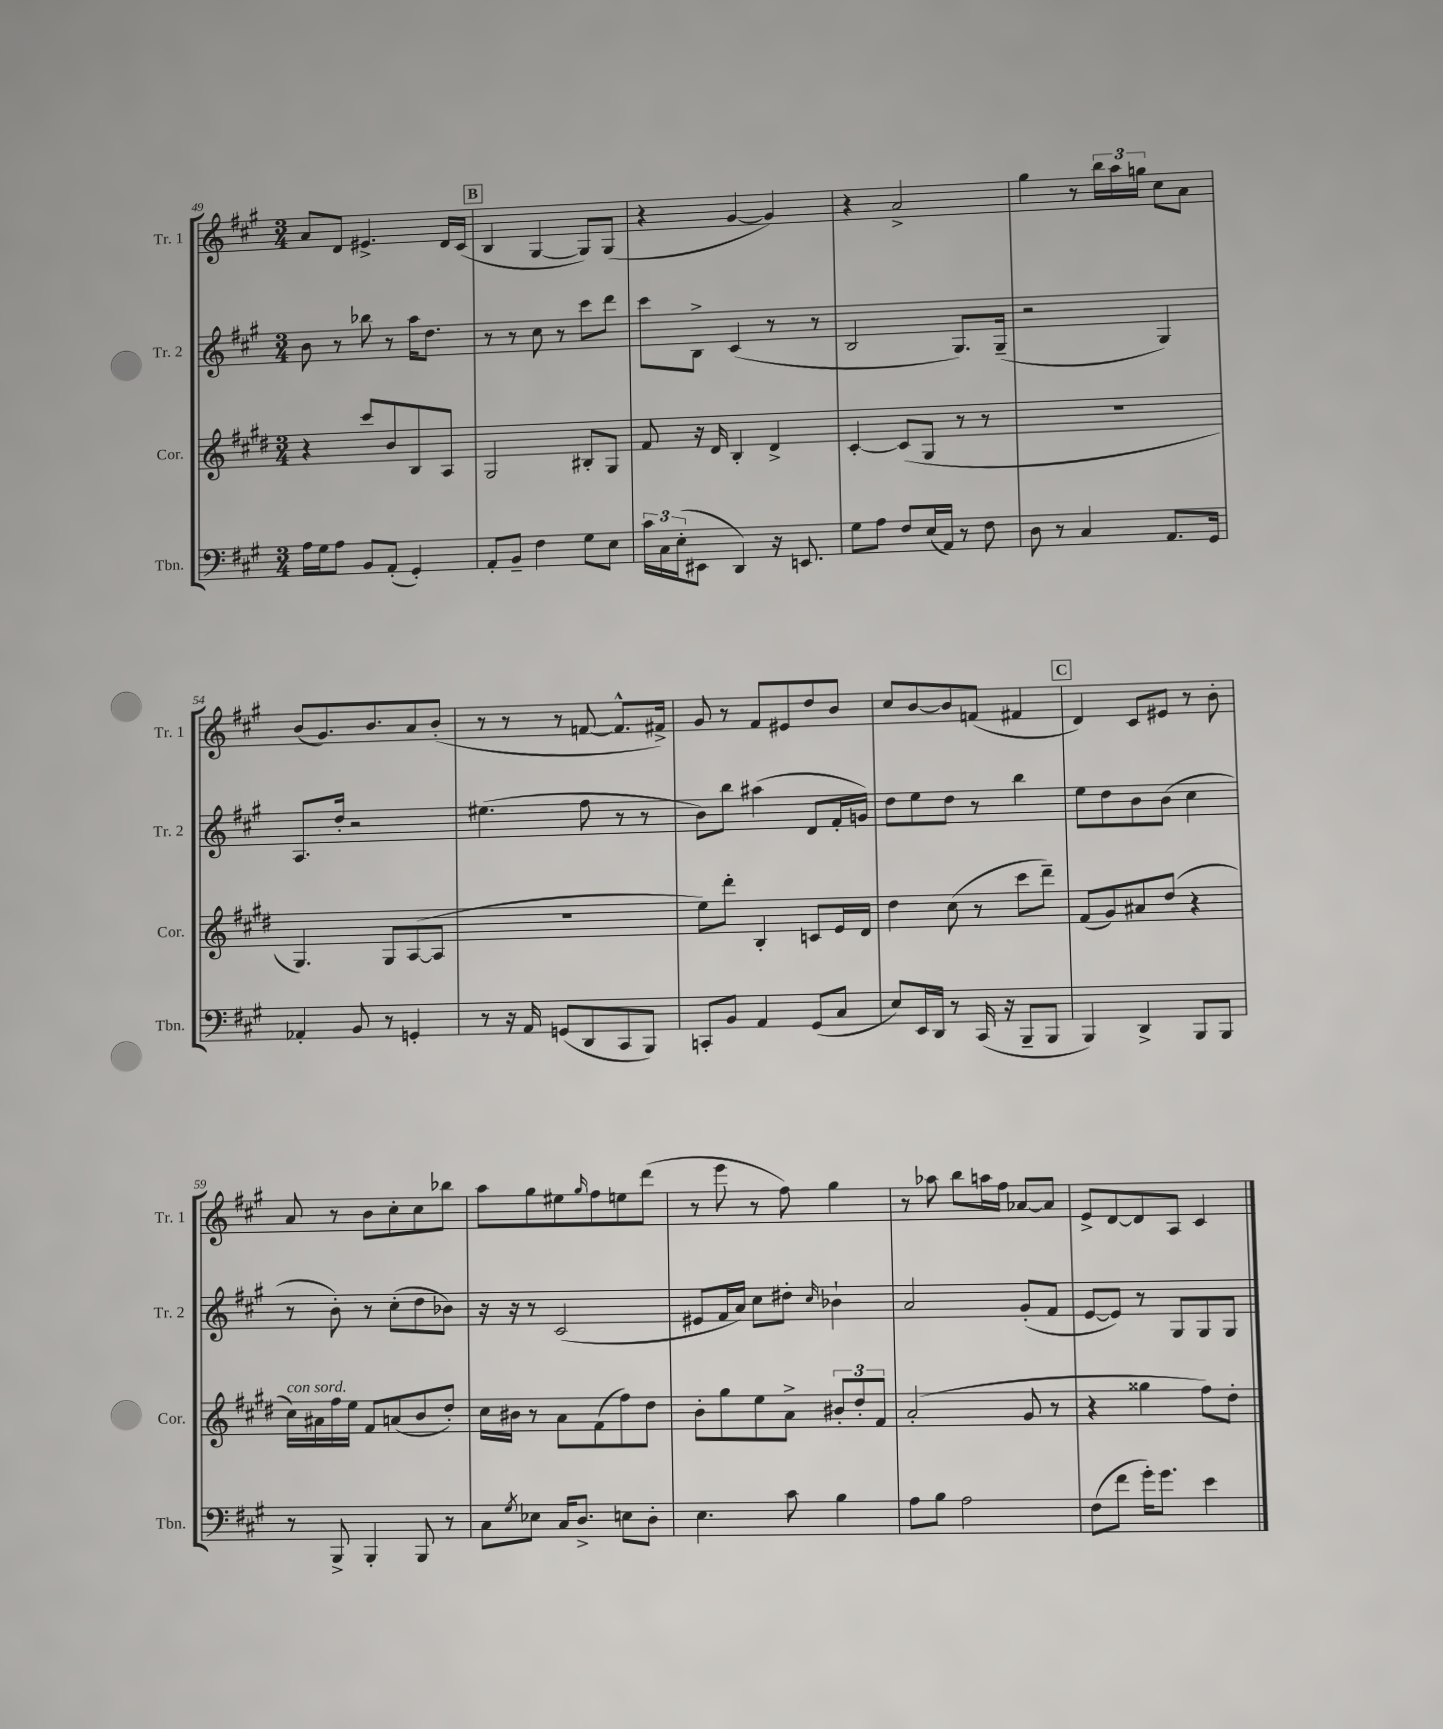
<<
\new StaffGroup <<
\new Staff = "s0" \with { instrumentName = "Tr. 1" shortInstrumentName = "Tr. 1" } {
    \clef treble \key a \major \numericTimeSignature \time 3/4
    a'8 d'8 eis'4.-> d'16 cis'16( |
    \mark \markup { \box "B" } b4 gis4~ gis8) gis8( |
    r4 gis'4~ gis'4) |
    r4 a'2-> |
    gis''4 r8 \tuplet 3/2 { b''16 a''16 g''16 } cis''8 a'8 |
    b'8( gis'8.) b'8. a'8 b'8-.( |
    r8 r8 r8 f'8~ f'8.-^ fis'16->) |
    gis'8 r8 fis'8 eis'8 d''8 b'8 |
    cis''8 b'8~ b'8 f'8( fis'4 |
    \mark \markup { \box "C" } d'4) cis'8 eis'8 r8 b'8-. |
    a'8 r8 b'8 cis''8-. cis''8 bes''8 |
    a''8 gis''8 eis''8 \grace { gis''16 } fis''8 e''8 d'''8( |
    r8 e'''8 r8 fis''8) gis''4 |
    r8 aes''8 b''8 a''16 fis''16 aes'8~ aes'8 |
    e'8-> d'8~ d'8 a8 cis'4 \bar "|." |
}
\new Staff = "s1" \with { instrumentName = "Tr. 2" shortInstrumentName = "Tr. 2" } {
    \clef treble \key a \major \numericTimeSignature \time 3/4
    b'8 r8 bes''8 r8 a''16 d''8. |
    \mark \markup { \box "B" } r8 r8 cis''8 r8 cis'''8 d'''8 |
    cis'''8 b8-> cis'4( r8 r8 |
    b2 gis8.) gis16--( |
    r2 gis4) |
    a8. d''16-. r2 |
    eis''4.( fis''8 r8 r8 |
    b'8) b''8 ais''4( d'8 fis'16-. g'16) |
    d''8 e''8 d''8 r8 b''4 |
    \mark \markup { \box "C" } e''8 d''8 b'8 b'8( cis''4 |
    r8 b'8-.) r8 cis''8-.( d''8 bes'8) |
    r16 r16 r8 cis'2( |
    eis'8 fis'16 a'16) cis''8 dis''8-. \grace { cis''16 } bes'4-! |
    a'2 gis'8-.( fis'8 |
    e'8~ e'8) r8 gis8 gis8 gis8 \bar "|." |
}
\new Staff = "s2" \with { instrumentName = "Cor." shortInstrumentName = "Cor." } {
    \clef treble \key e \major \numericTimeSignature \time 3/4
    r4 cis'''8 b'8 b8 a8 |
    \mark \markup { \box "B" } gis2 bis8-. gis8 |
    fis'8 r16 dis'16 b4-. dis'4-> |
    cis'4~-. cis'8( gis8 r8 r8 |
    R2. |
    gis4.) gis8 a8~( a8 |
    R2. |
    e''8) dis'''8-. b4-. c'8 e'16 dis'16 |
    dis''4 cis''8( r8 cis'''8 dis'''8--) |
    \mark \markup { \box "C" } fis'8( gis'8) ais'8 dis''8( r4 |
    cis''16^\markup { \italic "con sord." }) ais'16 fis''16 e''16 fis'8 a'8( b'8 dis''8-.) |
    cis''16 bis'16 r8 a'8 fis'8( fis''8) dis''8 |
    b'8-. gis''8 e''8 a'8-> \tuplet 3/2 { bis'8-. dis''8-. fis'8 } |
    a'2-.( gis'8 r8 |
    r4 gisis''4 fis''8) dis''8-. \bar "|." |
}
\new Staff = "s3" \with { instrumentName = "Tbn." shortInstrumentName = "Tbn." } {
    \clef bass \key a \major \numericTimeSignature \time 3/4
    a16 gis16 a8 b,8 a,8-.( gis,4-.) |
    \mark \markup { \box "B" } a,8-. b,8-- fis4 gis8 e8 |
    \tuplet 3/2 { cis'16 cis16 e16-.( } eis,8 d,4) r16 e,8. |
    gis8 a8 fis8 e16( a,16) r8 fis8 |
    d8 r8 cis4 a,8. gis,16 |
    aes,4-. b,8 r8 g,4-. |
    r8 r16 a,16 g,8( d,8 cis,8 b,,8) |
    c,8-. b,8 a,4 gis,8( cis8 |
    e8) e,16 d,16 r8 cis,16( r16 b,,8-- b,,8 |
    \mark \markup { \box "C" } b,,4) d,4-> b,,8 b,,8 |
    r8 b,,8-> b,,4-. b,,8 r8 |
    cis8 \acciaccatura { gis8 } ees8 cis16 d8.-> e8 d8-. |
    e4. cis'8 b4 |
    a8 b8 a2 |
    fis8( fis'8 gis'16-.) gis'8. e'4 \bar "|." |
}
>>
>>
\layout { \context { \Score currentBarNumber = #49 } }
